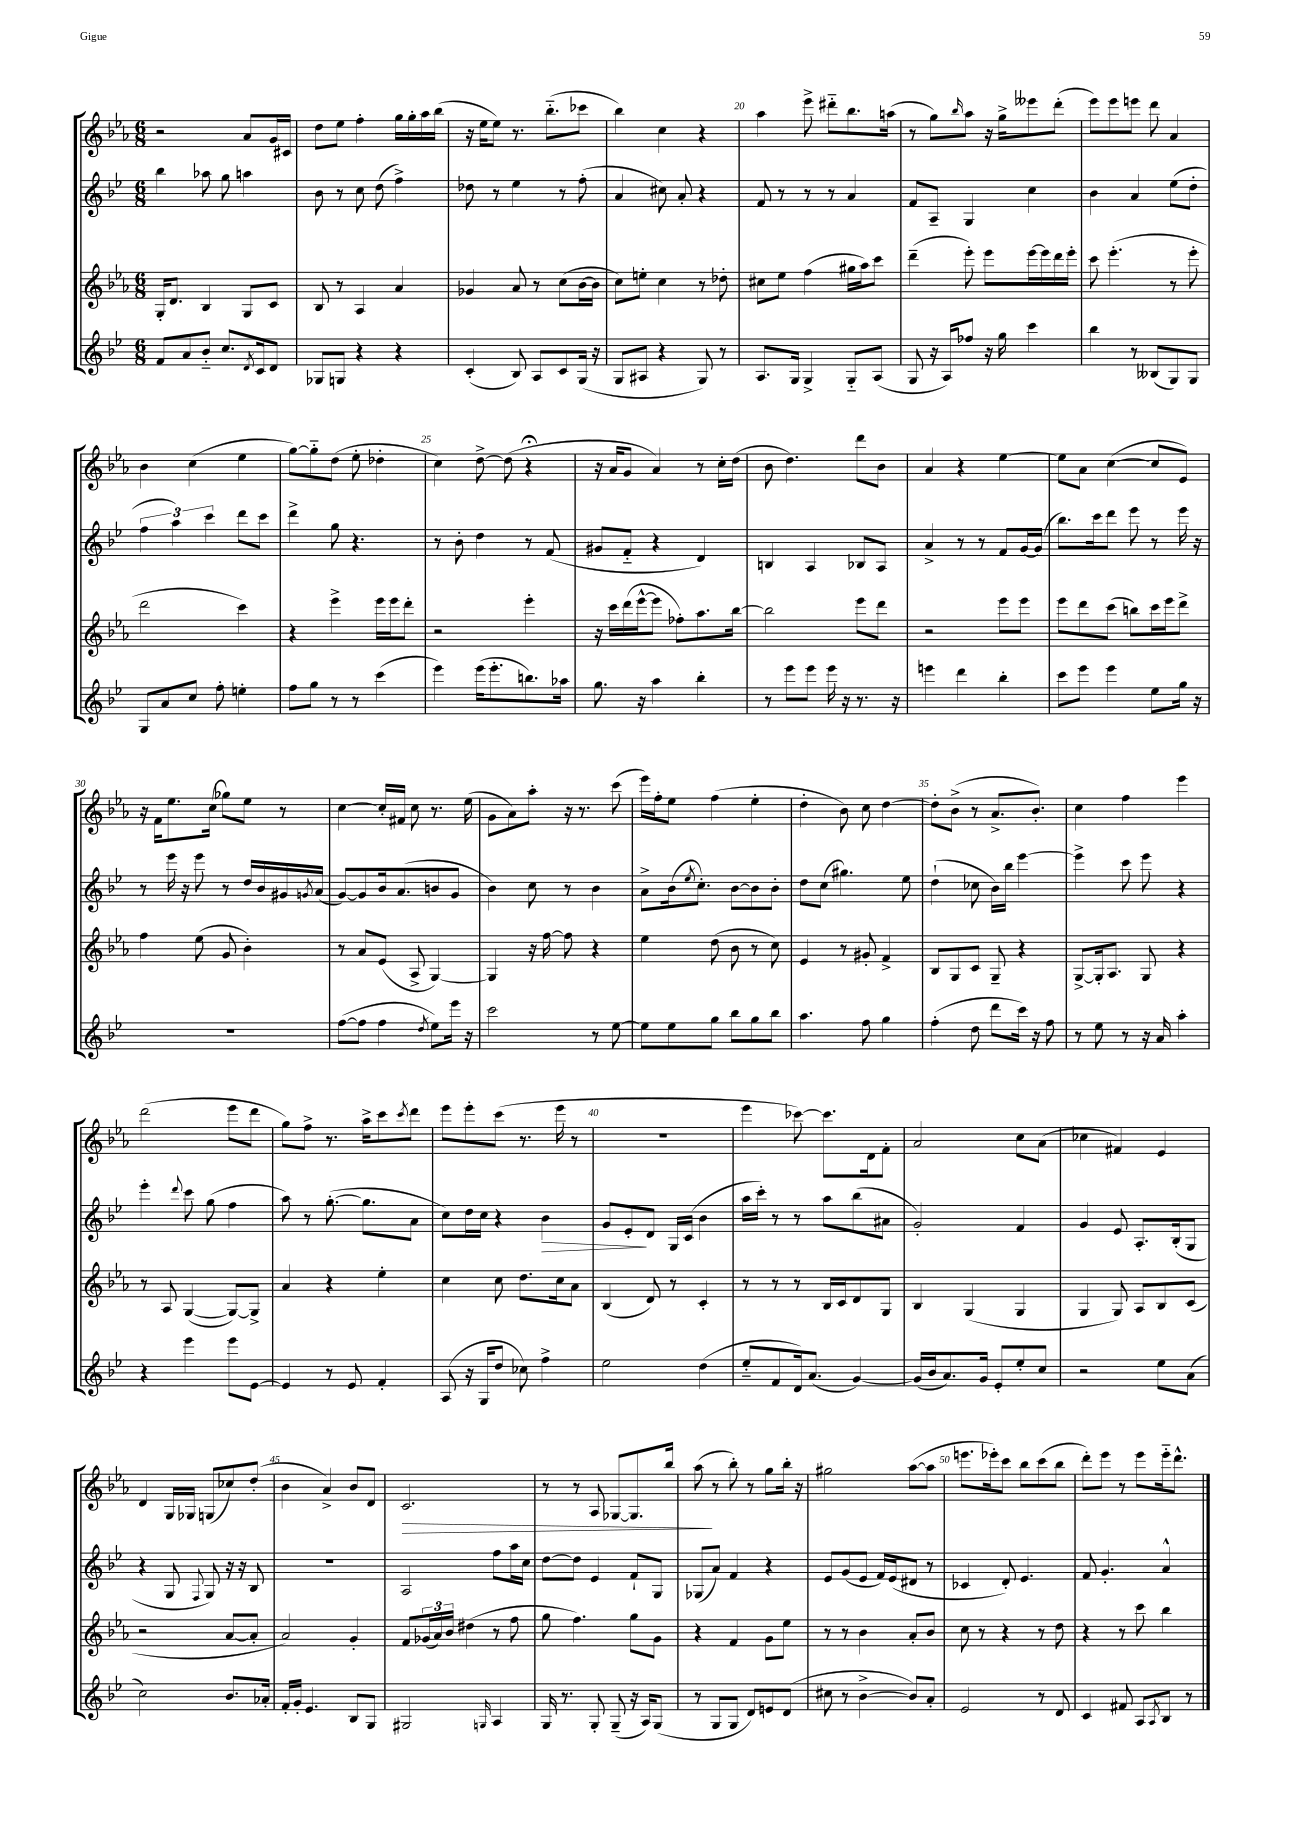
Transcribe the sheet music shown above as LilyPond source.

<<
\new StaffGroup <<
\new Staff = "s0" {
    \clef treble \key ees \major \numericTimeSignature \time 6/8
    r2 aes'8 g'16 cis'16 |
    d''8 ees''8 f''4-. g''16 g''16-. aes''16 bes''16( |
    r16 ees''16 ees''8) r8. bes''8.-_( ces'''8 |
    bes''4) c''4 r4 |
    aes''4 ees'''8-> dis'''8-_ bes''8. a''16( |
    r8 g''8) \grace { bes''16 } aes''8 r16 g''16-> eeses'''8 d'''8-.( |
    ees'''8) ees'''8 e'''8 d'''8 aes'4 |
    bes'4 c''4( ees''4 |
    g''8~) g''8-_ d''8( ees''8-. des''4-. |
    c''4) d''8~-> d''8( r4\fermata |
    r16 aes'16 g'8 aes'4) r8 c''16-. d''16( |
    bes'8 d''4.) d'''8 bes'8 |
    aes'4 r4 ees''4~ |
    ees''8 aes'8 c''4~( c''8 ees'8) |
    r16 f'16 ees''8. c''16( ges''8) ees''8 r8 |
    c''4~ c''16-. fis'16 c''8 r8. ees''16( |
    g'8 aes'8) aes''8-. r16 r8. c'''8( |
    ees'''16) f''16-. ees''8 f''4( ees''4-. |
    d''4-. bes'8) c''8 d''4~ |
    d''8-. bes'8->( r8 aes'8.-> bes'8.-.) |
    c''4 f''4 ees'''4 |
    d'''2( ees'''8 d'''8 |
    g''8) f''8-> r8. aes''16-> c'''8 \acciaccatura { c'''8 } d'''8 |
    ees'''8 ees'''8-. c'''8( r8. ees'''16 r8 |
    R2. |
    ees'''4 ces'''8~) ces'''8. d'16 f'8-. |
    aes'2 c''8 aes'8( |
    ces''4 fis'4) ees'4 |
    d'4 g16 ges16 g8( ces''8) d''8-.( |
    bes'4 aes'4->) bes'8 d'8 |
    c'2.\> |
    r8 r8 aes8 ges8~ ges8. bes''16 |
    aes''8\!( r8 bes''8-.) r8 g''8 bes''16-. r16 |
    gis''2 aes''8~( aes''8 |
    e'''8. ees'''16-.) c'''8 bes''8 c'''8( bes''8 |
    d'''8-.) ees'''8 r8 ees'''8 ees'''16-_ d'''8.-^ \bar "|." |
}
\new Staff = "s1" {
    \clef treble \key bes \major \numericTimeSignature \time 6/8
    bes''4 aes''8 g''8 a''4 |
    bes'8 r8 c''8 d''8( f''4->) |
    des''8 r8 ees''4 r8 f''8-.( |
    a'4 cis''8) a'8-. r4 |
    f'8 r8 r8 r8 a'4 |
    f'8 a8-- g4 c''4 |
    bes'4 a'4 ees''8( d''8-. |
    \tuplet 3/2 { f''4 a''4) c'''4 } d'''8 c'''8 |
    d'''4-> g''8 r4. |
    r8 bes'8-. d''4 r8 f'8( |
    gis'8 f'8-_ r4 d'4) |
    b4 a4 bes8 a8 |
    a'4-> r8 r8 f'8 g'16~ g'16( |
    bes''8.) c'''16 d'''8 ees'''8 r8 ees'''16 r16 |
    r8 ees'''16 r16 ees'''8 r8 d''16 bes'16 gis'16 \acciaccatura { g'8 } a'16( |
    g'8~) g'8 bes'16 a'8.( b'8 g'8 |
    bes'4) c''8 r8 bes'4 |
    a'8-> bes'16( \acciaccatura { ees''8 } c''8.-.) bes'8~ bes'8 bes'8-. |
    d''8 c''8( gis''4.) ees''8 |
    d''4-!( ces''8 bes'16) bes''16 ees'''4~ |
    ees'''4-> c'''8 ees'''8 r4 |
    ees'''4-. \appoggiatura { d'''8 } c'''8 g''8( f''4 |
    a''8) r8 g''8.~-.( g''8. a'8 |
    c''8) d''16 c''16 r4 bes'4\> |
    g'8 ees'8-.\! d'8 g16 c'16( bes'4 |
    a''16 c'''16-.) r8 r8 a''8 bes''8( ais'8 |
    g'2-.) f'4 |
    g'4 ees'8 a8.-. bes16-.( g8 |
    r4 g8 \appoggiatura { f8 } g8) r16 r16 bes8 |
    R2. |
    a2 f''8 a''16 c''16 |
    d''8~ d''8 ees'4 f'8-! g8 |
    ges8( a'8) f'4 r4 |
    ees'8 g'8( ees'8 f'16) ees'16( dis'8 r8 |
    ces'4 d'8-.) ees'4. |
    f'8 g'4.-. a'4-^ \bar "|." |
}
\new Staff = "s2" {
    \clef treble \key ees \major \numericTimeSignature \time 6/8
    g16-. d'8. bes4 g8 c'8 |
    bes8 r8 aes4 aes'4 |
    ges'4 aes'8 r8 c''8( bes'16~ bes'16 |
    c''8) e''8-. c''4 r8 des''8-. |
    cis''8 ees''8 f''4( gis''16 aes''16) c'''8 |
    d'''4--( ees'''8-.) ees'''8 ees'''16~ ees'''16 d'''16 ees'''16-. |
    c'''8 ees'''4.-.( r8 ees'''8-. |
    d'''2 c'''4) |
    r4 ees'''4-> ees'''16 ees'''16 d'''8-. |
    r2 ees'''4-. |
    r16 c'''16 d'''16( ees'''16~-^ ees'''8 fes''8-.) aes''8. bes''16~ |
    bes''2 ees'''8 d'''8 |
    r2 ees'''8 ees'''8 |
    ees'''8 d'''8 c'''8( b''8) c'''16 ees'''16 d'''8-> |
    f''4 ees''8( g'8 bes'4-.) |
    r8 aes'8 ees'8( aes8-> g4~) |
    g4 r16 f''16~ f''8 r4 |
    ees''4 d''8( bes'8 r8 c''8) |
    ees'4 r8 gis'8-. f'4-> |
    bes8 g8 c'8 g8-- r4 |
    g8~-> g16-. aes8. g8 r4 |
    r8 aes8 g4~( g8~) g8-> |
    aes'4 r4 ees''4-. |
    c''4 c''8 d''8. c''16 aes'8 |
    bes4( d'8) r8 c'4-. |
    r8 r8 r8 bes16 c'16 d'8 g8 |
    bes4 g4( g4 |
    g4 g8) aes8 bes8 c'8( |
    r2 aes'8~ aes'8-. |
    aes'2) g'4-. |
    f'8 \tuplet 3/2 { ges'16( aes'16) bes'16 } dis''4( r8 f''8 |
    g''8 f''4.) g''8 g'8 |
    r4 f'4 g'8 ees''8 |
    r8 r8 bes'4 aes'8-. bes'8 |
    c''8 r8 r4 r8 d''8 |
    r4 r8 c'''8 bes''4 \bar "|." |
}
\new Staff = "s3" {
    \clef treble \key bes \major \numericTimeSignature \time 6/8
    f'8 a'8 bes'8-_ c''8. \acciaccatura { d'8 } c'16 d'8 |
    ges8 g8 r4 r4 |
    c'4-.( bes8) a8 c'8 g16( r16 |
    g8 ais8 r4 g8) r8 |
    a8. g16 g4-> g8-_ a8( |
    g8 r16 a16) fes''8 r16 g''16 c'''4 |
    bes''4 r8 beses8( g8) g8 |
    g8 a'8 c''8 f''8-. e''4-. |
    f''8 g''8 r8 r8 c'''4( |
    ees'''4) ees'''16( ees'''8.-. b''8.) aes''16 |
    g''8. r16 a''4 bes''4-. |
    r8 ees'''8 ees'''8 ees'''16 r16 r8. r16 |
    e'''4 d'''4 bes''4-. |
    c'''8 ees'''8 ees'''4 ees''8 g''16 r16 |
    R2. |
    f''8~( f''8 f''4 \acciaccatura { d''8 } ees''8) ees'''16 r16 |
    c'''2 r8 ees''8~ |
    ees''8 ees''8 g''8 bes''8 g''8 bes''8 |
    a''4. f''8 g''4 |
    f''4-.( d''8 d'''8 c'''16) r16 f''8 |
    r8 ees''8 r8 r16 a'16 a''4-. |
    r4 ees'''4 ees'''8 ees'8~ |
    ees'4 r8 ees'8 f'4-. |
    a8( r16 g16 d''8 ces''8) f''4-> |
    ees''2 d''4( |
    ees''8-_ f'8 d'16) a'8.( g'4~) |
    g'16( bes'16 a'8.) g'16 ees'8-. ees''8-. c''8 |
    r2 ees''8 a'8( |
    c''2) bes'8. aes'16-. |
    f'16-. g'16-. ees'4. bes8 g8 |
    gis2 \grace { g16 } a4 |
    g16 r8. g8-. g8--( r16 a16) g8( |
    r8 g8 g8 d'8) e'8 d'8( |
    cis''8 r8 bes'4~-> bes'8) a'8-. |
    ees'2 r8 d'8 |
    c'4 fis'8 a8 \acciaccatura { a8 } bes8 r8 \bar "|." |
}
>>
>>
\layout { \context { \Score currentBarNumber = #16 \override BarNumber.break-visibility = ##(#f #t #t) barNumberVisibility = #(every-nth-bar-number-visible 5) } }
